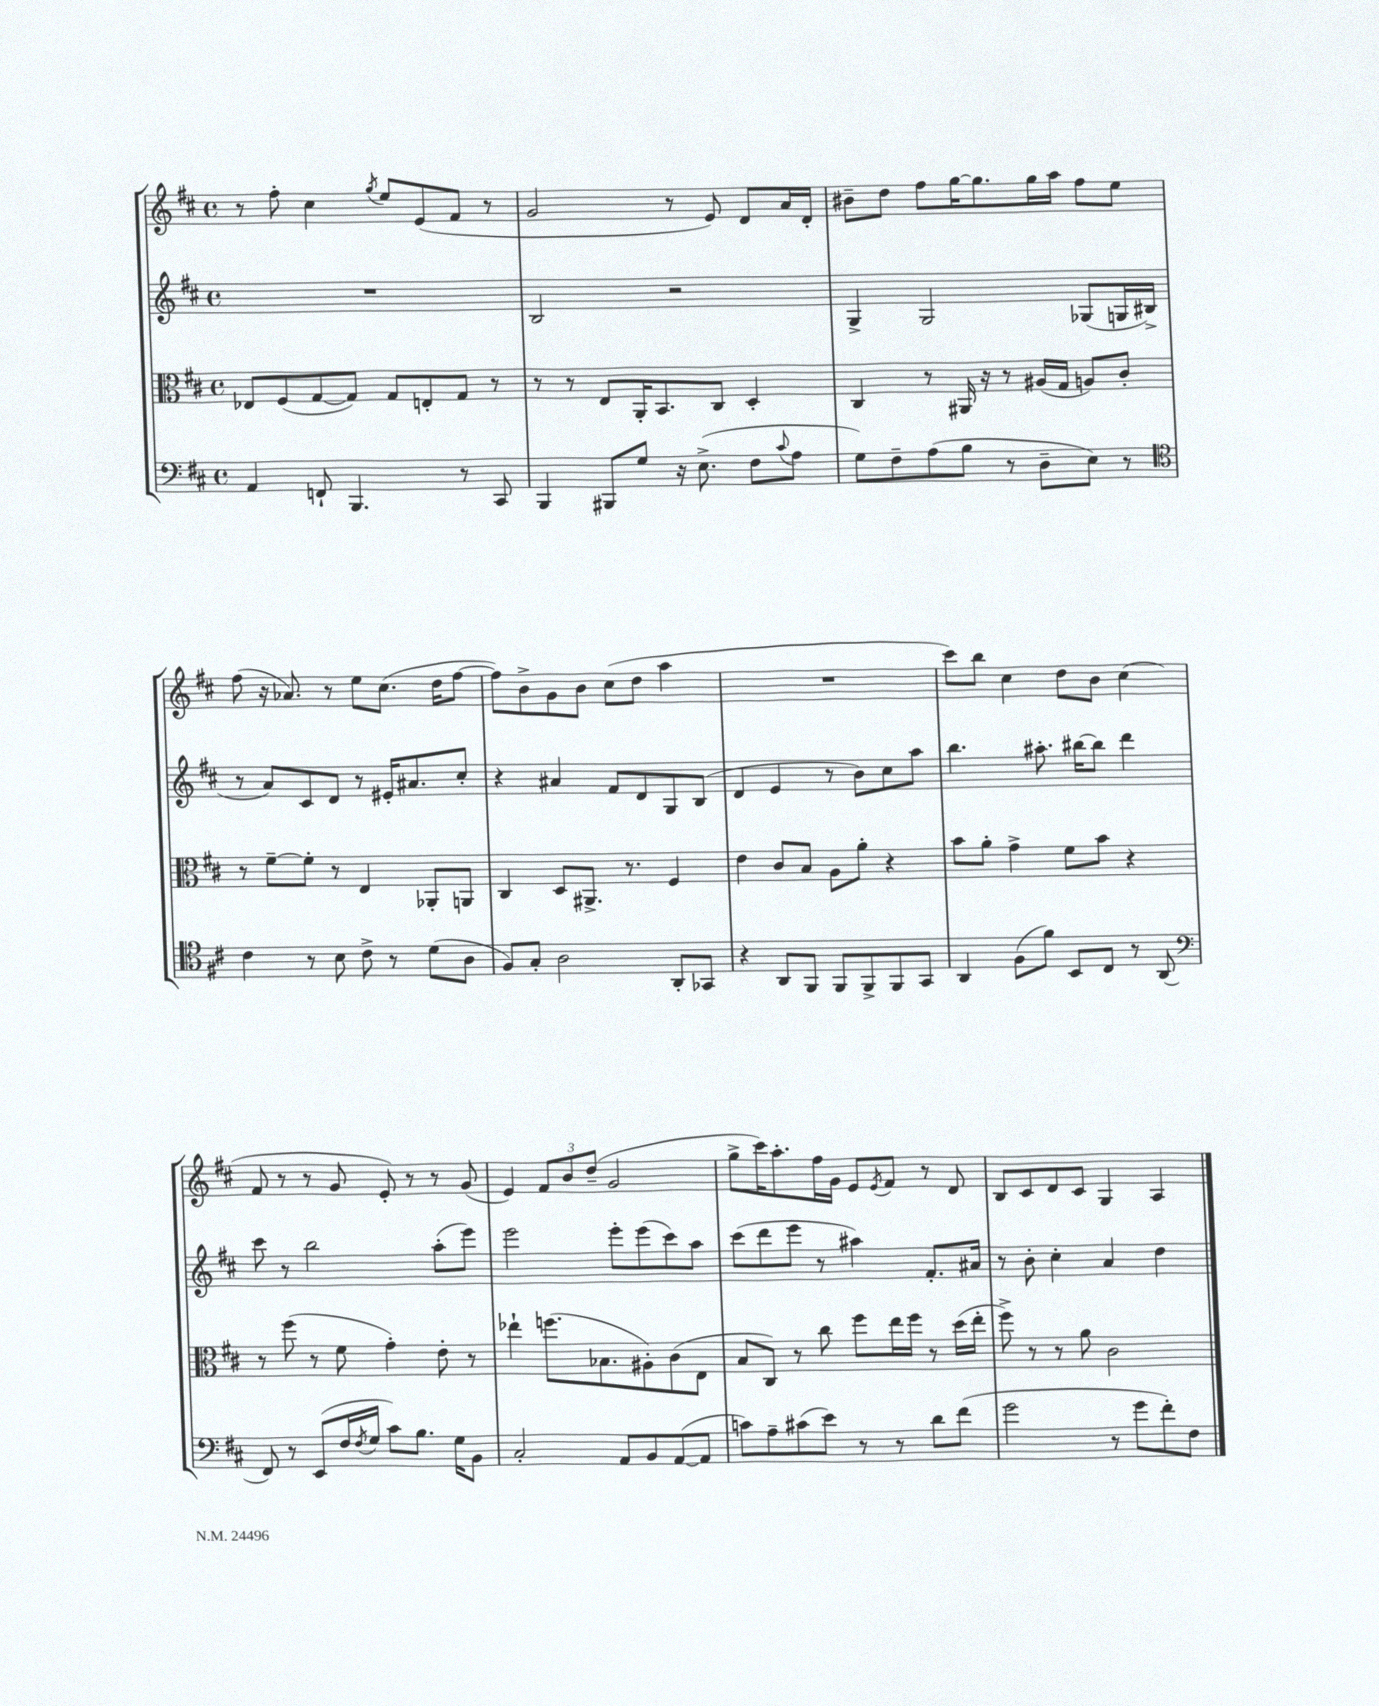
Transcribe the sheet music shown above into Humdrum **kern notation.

**kern	**kern	**kern	**kern
*part4	*part3	*part2	*part1
*staff4	*staff3	*staff2	*staff1
*clefF4	*clefC3	*clefG2	*clefG2
*k[f#c#]	*k[f#c#]	*k[f#c#]	*k[f#c#]
*M4/4	*M4/4	*M4/4	*M4/4
*met(c)	*met(c)	*met(c)	*met(c)
=1	=1	=1	=1
4AA/	8E-X/L	1r	8r
.	(8F#/	.	8ff#'\
8FFn`/	[8G/	.	4cc#\
4.BBB/	8G/J])	.	.
.	.	.	8qgg/
.	8G/L	.	8ee/L
.	8En'/	.	(8e/
8r	8G/J	.	8f#/J
8CC#/	8r	.	8r
=2	=2	=2	=2
4BBB/	8r	2B/	2g/
.	8r	.	.
8BBB#X/L	8E/L	.	.
8G/J	16AA'/K	.	.
.	8.BB/	.	.
16r	.	2r	8r
(8.E^\	.	.	.
.	8C#/J	.	8e/)
8F#\L	4D'/	.	8d/L
8qqc#/	.	.	.
8A\J	.	.	16a/L
.	.	.	16d'/JJ
=3	=3	=3	=3
8G\L)	4C#/	4G^/	8b#X~\L
8F#~\	.	.	8dd\J
(8A\	8r	2G/	8ff#\L
8B\J	16AA#X/	.	[16gg\K
.	16r	.	8.gg\]
8r	8r	.	.
8D~\L	(16A#X/LL	.	16gg\L
.	16G/JJ	.	16aa\JJ
8E\J)	8An/L)	(8G-X/L	8ff#\L
8r	8c#'/J	16Gn/L	8ee\J
.	.	16B#X^/JJ	.
!!LO:LB:g=z
=4	=4	=4	=4
*clefC4	*	*	*
4c#\	8r	8r	(8ff#\
.	[8f#~\L	8a/L)	16r
.	.	.	8.a-X/)
8r	8f#'\J]	8c#/	.
8B\	8r	8d/J	8r
8c#^\	4E/	8r	8ee\L
8r	.	16e#X'/KL	(8.cc#\J
.	.	8.a#X/	.
(8d\L	8AA-X'/L	.	.
.	.	.	16dd\KL
8A\J	8AAn/J	8cc#'/J	[8ff#\J
=5	=5	=5	=5
8F#/L)	4C#/	4r	8ff#\L])
8G'/J	.	.	8b^\
2A\	8D/L	4a#X/	8g\
.	8.AA#X^/J	.	8b\J
.	.	8f#/L	(8cc#\L
.	8.r	.	.
.	.	8d/	8dd\J
8AA'/L	4F#/	8G/	4aa\
8GG-X/J	.	(8B/J	.
=6	=6	=6	=6
4r	4e\	4d/	1r
8AA/L	8c#/L	4e/	.
8FF#/J	8B/J	.	.
8FF#/L	8A\L	8r	.
8FF#^/	8a'\J	8b\L)	.
8FF#/	4r	8cc#\	.
8GG/J	.	8aa\J	.
=7	=7	=7	=7
4AA/	8b\L	4.bb\	8ccc#\L)
.	8a'\J	.	8bb\J
(8F#\L	4g^\	.	4cc#\
8f#\J)	.	8.aa#X'\	.
8BB/L	8f#\L	.	8dd\L
.	.	[16bb#X\KL	.
8C#/J	8b\J	8bb#\J]	8b\J
8r	4r	4ddd\	(4cc#\
(8AA/	.	.	.
!!LO:LB:g=z
=8	=8	=8	=8
*clefF4	*	*	*
8FF#/)	8r	8ccc#\	8f#/
8r	(8ff#\	8r	8r
(8EE/L	8r	2bb\	8r
16F#/L	8f#\	.	8g/
8qF#/	.	.	.
16G/JJ	.	.	.
8c#\L)	4g'\)	.	8e'/)
8.B\J	.	.	8r
.	8e'\	(8aa'\L	8r
16G\KL	.	.	.
8BB\J	8r	8eee\J)	(8g/
=9	=9	=9	=9
2C#'/	4ee-X`\	2eee\	4e/)
.	(8.ffn\L	.	12f#/L
.	.	.	12b/
.	.	.	(12dd~/J
.	8.B-X\	.	.
8AA/L	.	8eee'\L	2g/
8BB/	8A#X'\)	(8eee\	.
([8AA/	(8c#\	8ccc#\)	.
8AA/J]	8E\J	8aa\J	.
=10	=10	=10	=10
8cn\L)	8B/L	(8ccc#\L	8gg^\L
8A~\	8C#/J)	8ddd\	16ccc#\K)
.	.	.	8.aa'\
(8c#X\	8r	8eee\J	.
8e\J)	8cc#\	8r	16ff#\L
.	.	.	16g\JJ
8r	8ff#\L	4aa#X\)	8e/L
.	.	.	8qe/
8r	16ee\L	.	8f#/J
.	16ff#\JJ	.	.
8d\L	8r	8.f#'/L	8r
(8f#\J	(16dd\LL	.	8d/
.	16ee'\JJ	16a#X/Jk	.
=11	=11	=11	=11
2g\	8ff#^\)	8r	8B/L
.	8r	8b'\	8c#/
.	8r	4cc#'\	8d/
.	8a\	.	8c#/J
8r	2c#\	4a/	4G/
8g\L	.	.	.
8f#'\)	.	4dd\	4A/
8F#\J	.	.	.
==	==	==	==
*-	*-	*-	*-
